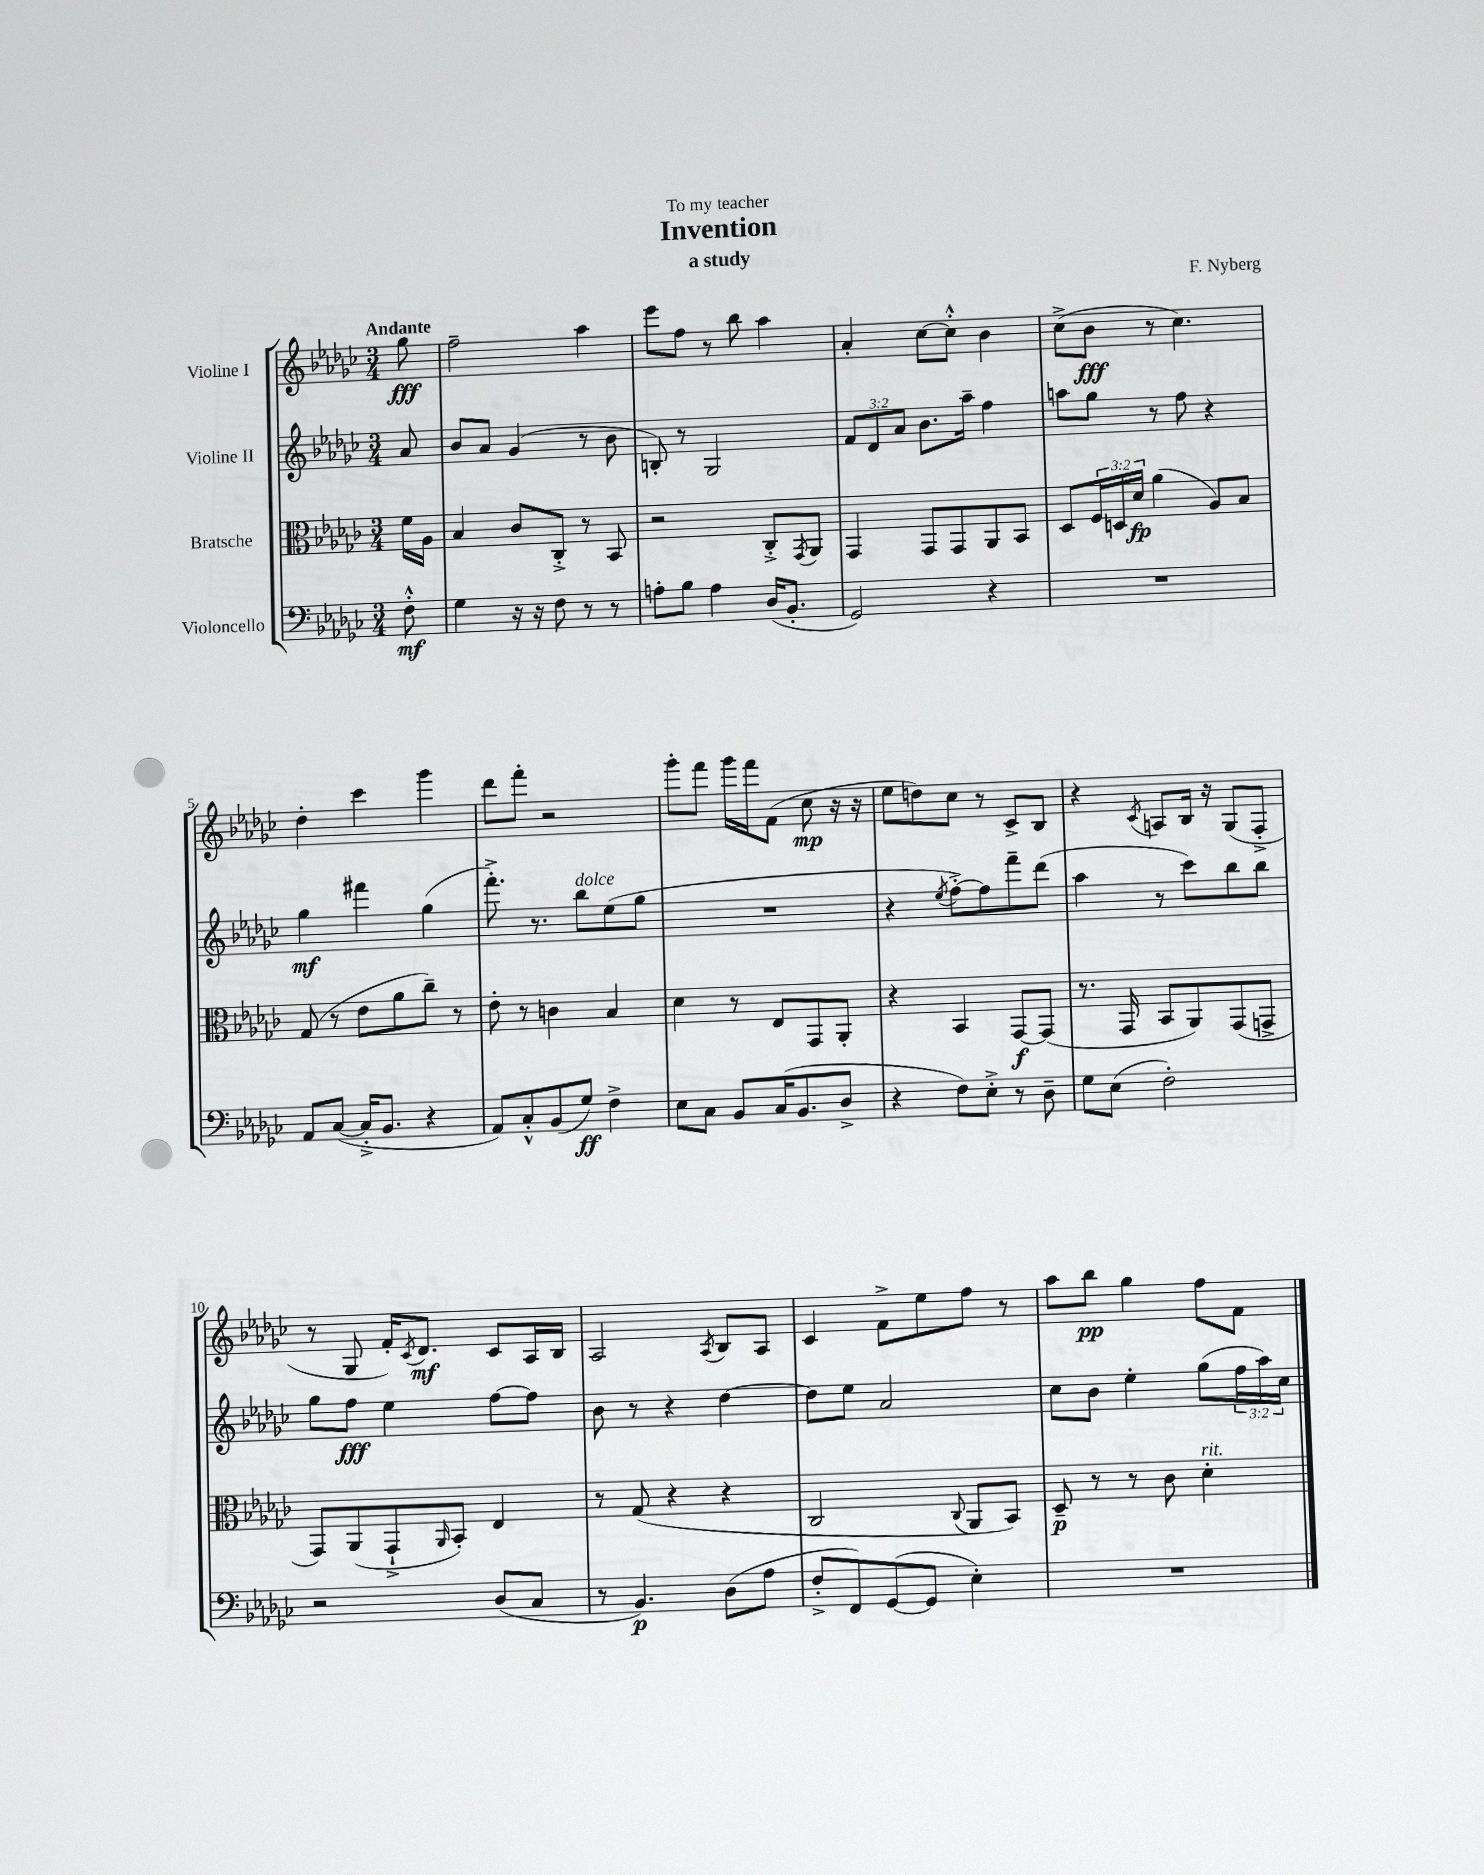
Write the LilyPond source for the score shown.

\header { title = "Invention" composer = "F. Nyberg" subtitle = "a study" dedication = "To my teacher" }
<<
\new StaffGroup <<
\new Staff = "s0" \with { instrumentName = "Violine I" } {
    \clef treble \key ges \major \numericTimeSignature \time 3/4 \partial 8 \tempo "Andante"
    ges''8\fff |
    f''2-- aes''4 |
    ees'''8 f''8 r8 bes''8 aes''4 |
    aes'4-. ces''8~ ces''8-.-^ bes'4 |
    ces''8->( bes'8\fff r8 ces''4.) |
    des''4-. ces'''4 ges'''4 |
    des'''8 f'''8-. r2 |
    ges'''8-. f'''8 ges'''16 f'''16 f'8( ces''8\mp r16 r16 |
    ees''8 d''8) ces''8 r8 ces'8-> bes8 |
    r4 \acciaccatura { ces'8 } a8 bes16 r16 ges8( f8-.-> |
    r8 ges8 f'16-.) \acciaccatura { ces'8 } des'8.\mf ces'8 aes16 bes16 |
    aes2 \acciaccatura { aes8 } bes8 aes8 |
    ces'4 f'8-> ees''8 f''8 r8 |
    aes''8 bes''8\pp ges''4 f''8 f'8 \bar "|." |
}
\new Staff = "s1" \with { instrumentName = "Violine II" } {
    \clef treble \key ges \major \numericTimeSignature \time 3/4 \override Staff.TupletNumber.text = #tuplet-number::calc-fraction-text \partial 8
    aes'8 |
    bes'8 aes'8 ges'4( r8 bes'8 |
    b8-.) r8 ges2 |
    \tuplet 3/2 { f'8 des'8 aes'8 } bes'8. aes''16-- f''4 |
    a''8 ges''8 r8 f''8 r4 |
    ges''4\mf fis'''4 ges''4( |
    f'''8.-.->) r8. bes''8^\markup { \italic "dolce" } ees''8( ges''8 |
    R2. |
    r4 \acciaccatura { ees''8 } f''8~-.->) f''8 f'''8-- des'''8( |
    aes''4 r8 ces'''8) bes''8 bes''8 |
    ges''8 f''8\fff ees''4 f''8~ f''8 |
    bes'8 r8 r4 des''4~ |
    des''8 ees''8 aes'2 |
    ces''8 bes'8 ees''4-. ges''8( \tuplet 3/2 { f''16 aes''16) ces''16 } \bar "|." |
}
\new Staff = "s2" \with { instrumentName = "Bratsche" } {
    \clef alto \key ges \major \numericTimeSignature \time 3/4 \override Staff.TupletNumber.text = #tuplet-number::calc-fraction-text \partial 8
    f'16 aes16 |
    bes4 ces'8 ces8-.-> r8 bes,8 |
    r2 ces8-.-> \acciaccatura { ges,8 } aes,8 |
    ges,4 ges,8 ges,8 aes,8 bes,8 |
    des8 \tuplet 3/2 { f16 d16 des'16\fp } aes'4( aes8) bes8 |
    ges8( r8 ees'8 aes'8 ces''8--) r8 |
    ees'8-. r8 c'4 bes4 |
    des'4 r8 ees8 ges,8 aes,8-. |
    r4 bes,4 ges,8~\f ges,8( |
    r8. ges,16 bes,8 aes,8) ges,8( g,8-> |
    ges,8) aes,8( ges,8-!-> \grace { aes,16 } bes,8-.) ees4 |
    r8 ges8( r4 r4 |
    ces2 \appoggiatura { ces8 } aes,8 bes,8) |
    des8--\p r8 r8 ces'8 des'4-.^\markup { \italic "rit." } \bar "|." |
}
\new Staff = "s3" \with { instrumentName = "Violoncello" } {
    \clef bass \key ges \major \numericTimeSignature \time 3/4 \partial 8
    f8-.-^\mf |
    ges4 r16 r16 f8 r8 r8 |
    a8-. bes8 a4 des16( bes,8.-. |
    ges,2) r4 |
    R2. |
    aes,8 ces8~( ces16-.-> bes,8. r4 |
    aes,8) ces8-.-^ bes,8( ges8\ff) f4-> |
    ees8 ces8 bes,8 ces16( bes,8. des8-> |
    r4 f8) ees8-.-> r8 des8-- |
    ges8 ees8( f2-.) |
    r2 des8( ces8 |
    r8 bes,4.\p) des8( aes8 |
    f8-.-> f,8) ges,8~( ges,8 ees4-.) |
    R2. \bar "|." |
}
>>
>>
